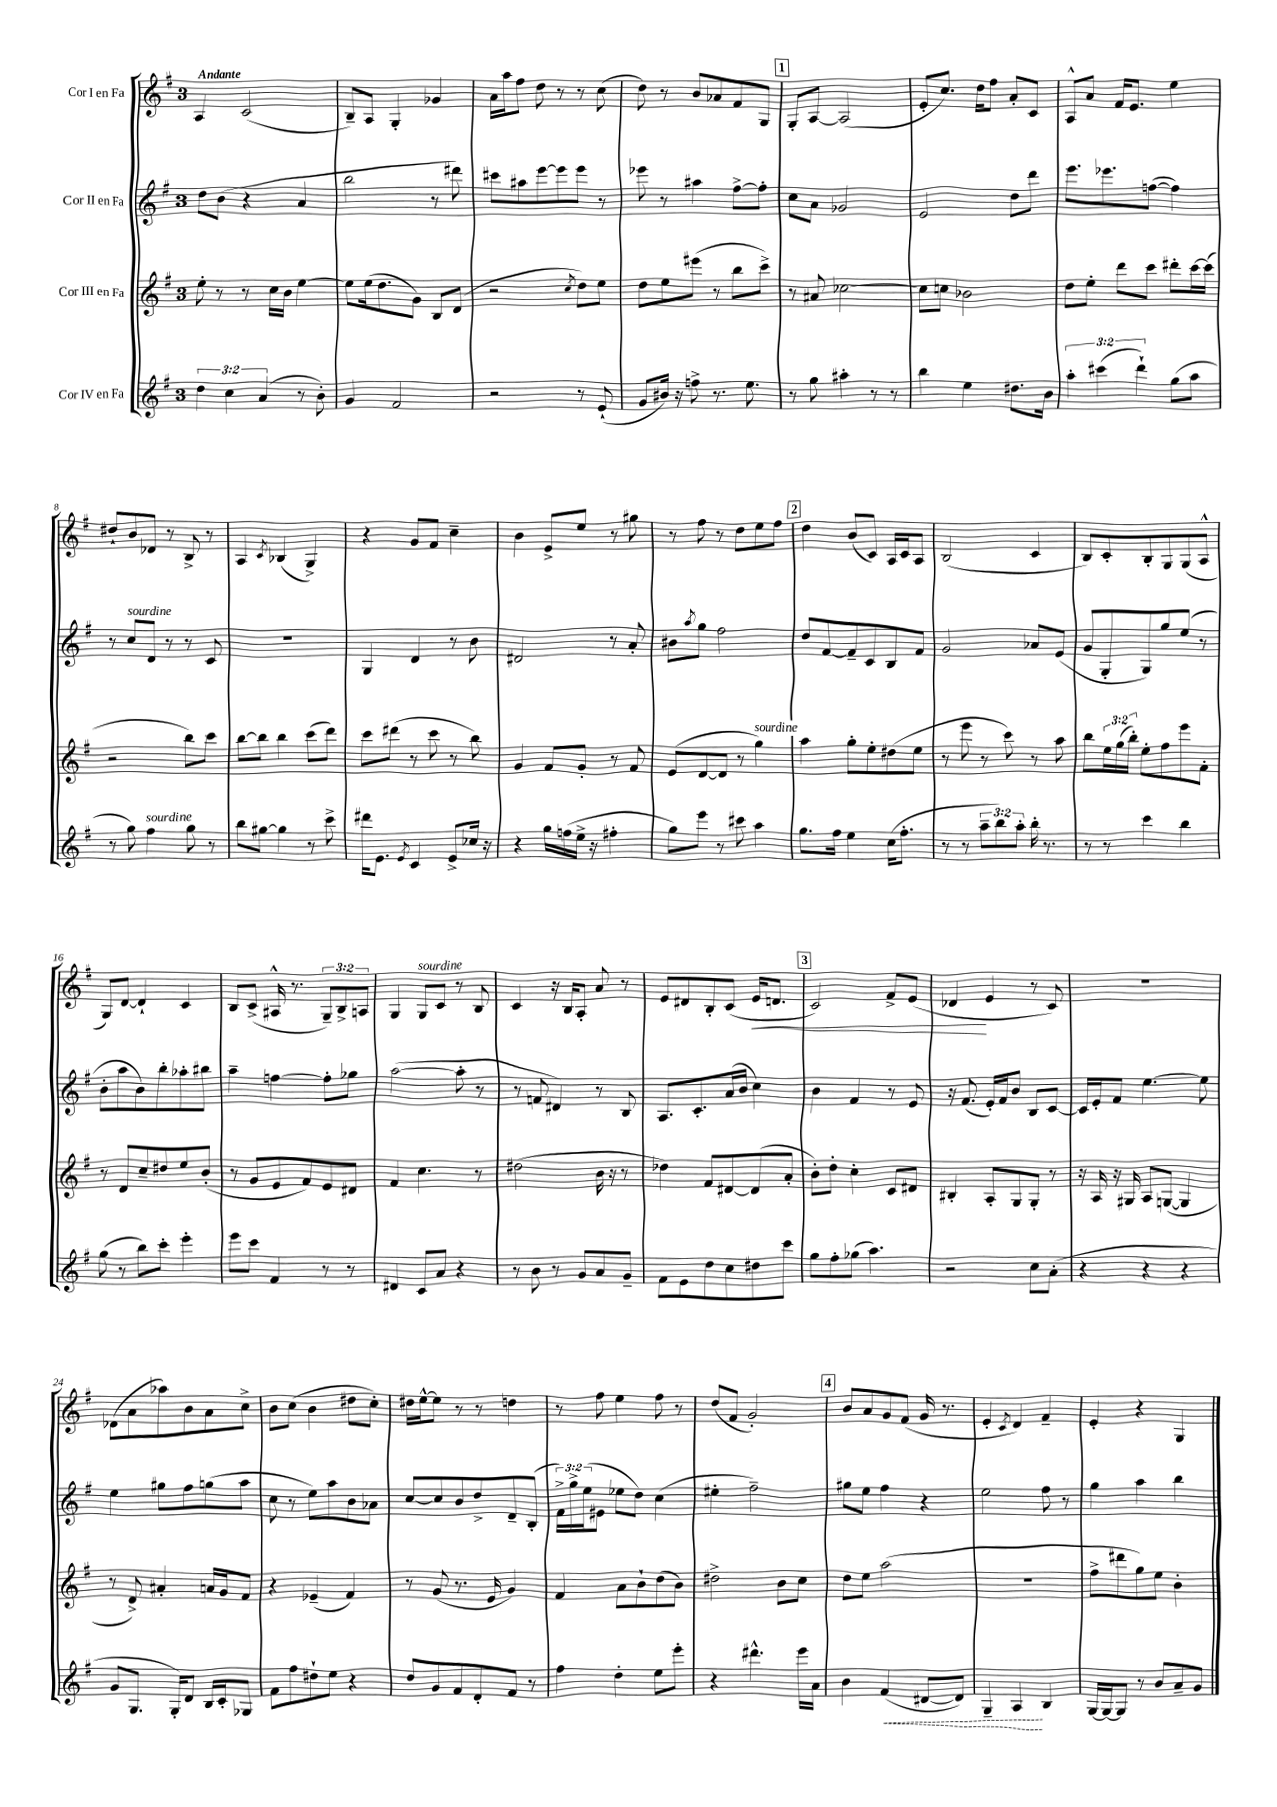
<<
\new StaffGroup <<
\new Staff = "s0" \with { instrumentName = "Cor I en Fa" } {
    \clef treble \key g \major \once \override Staff.TimeSignature.style = #'single-digit \time 3/4 \override Staff.TupletNumber.text = #tuplet-number::calc-fraction-text \tempo "Andante"
    a4 c'2( |
    b8--) a8 g4-. ges'4 |
    a'16 a''16 fis''8 d''8 r8 r8 c''8( |
    d''8) r8 b'8 aes'8 fis'8 g8 |
    \mark \markup { \box "1" } g8-. a8~ a2( |
    e'8-. c''8.) d''16 fis''8 a'8-. c'8 |
    a8-^ a'8 fis'16 e'8. e''4 |
    dis''8-! b'8 des'8 r8 b8-> r8 |
    a4 \acciaccatura { c'8 } bes4( g4->) |
    r4 g'8 fis'8 c''4-- |
    b'4 e'8-> e''8 r8 gis''8 |
    r8 fis''8 r8 d''8 e''8 fis''8 |
    \mark \markup { \box "2" } d''4 b'8( c'8) a16 c'16 a8 |
    b2( c'4 |
    b8) c'8-. b8-. g8 g8( a8-^ |
    g8) d'8~ d'4-! c'4 |
    b8 c'8->( ais16-^ r8. \tuplet 3/2 { g8--) b8-> a8 } |
    g4 g8^\markup { \italic "sourdine" } c'8 r8 b8 |
    c'4 r16 b16 a8-. a'8 r8 |
    e'8 dis'8 b8-. c'8( e'16\< d'8. |
    \mark \markup { \box "3" } c'2) fis'8-> e'8( |
    des'4\! e'4 r8 c'8) |
    R2. |
    des'8( a'8 aes''8) b'8 a'8 c''8-> |
    b'8 c''8( b'4 dis''8 c''8-.) |
    dis''16 e''16~-^ e''8 r8 r8 d''4 |
    r8 fis''8 e''4 fis''8 r8 |
    d''8( fis'8 g'2-.) |
    \mark \markup { \box "4" } b'8 a'8 g'8 fis'8( g'16 r8. |
    e'4-. \acciaccatura { c'8 } d'4) fis'4-- |
    e'4-. r4 g4 \bar "|." |
}
\new Staff = "s1" \with { instrumentName = "Cor II en Fa" } {
    \clef treble \key g \major \once \override Staff.TimeSignature.style = #'single-digit \time 3/4 \override Staff.TupletNumber.text = #tuplet-number::calc-fraction-text
    d''8 b'8( r4 a'4 |
    b''2 r8 dis'''8) |
    cis'''8 ais''8 e'''8~ e'''8 e'''8 r8 |
    ees'''8 r8 ais''4 fis''8~-> fis''8-. |
    \mark \markup { \box "1" } c''8 a'8 ges'2 |
    e'2 d''8 d'''8 |
    e'''8. ees'''8. f''8~( f''4) |
    r8 c''8^\markup { \italic "sourdine" } d'8 r8 r8 c'8 |
    R2. |
    g4 d'4 r8 b'8 |
    dis'2 r8 a'8-. |
    bis'8 \acciaccatura { a''8 } g''8 fis''2 |
    \mark \markup { \box "2" } d''8 fis'8~ fis'8-- c'8 b8 fis'8 |
    g'2 aes'8 e'8( |
    g'8 g8-. g8) g''8 e''8( r8 |
    b'8-. a''8 b'8) b''8-. aes''8-. bis''8 |
    a''4-- f''4~ f''8-. ges''8 |
    a''2~( a''8-. r8 |
    r8 f'8 dis'4) r8 b8 |
    a8. c'8.-. a'16( b'16 c''4) |
    \mark \markup { \box "3" } b'4 fis'4 r8 e'8 |
    r16 fis'8.( e'16-.) fis'16 b'8 b8 c'8~ |
    c'16 e'16-. fis'8 e''4.~ e''8 |
    e''4 gis''8 fis''8 g''8( a''8 |
    c''8 r8 e''8) a''8 b'8 aes'8 |
    c''8~ c''8 b'8 d''8-> d'8-- b8-.( |
    \tuplet 3/2 { fis'16->) g''16-> e''16( } eis'8 ees''8 d''8) c''4( |
    eis''4-. fis''2--) |
    \mark \markup { \box "4" } gis''8 e''8 fis''4 r4 |
    e''2 fis''8 r8 |
    g''4 a''4 b''4 \bar "|." |
}
\new Staff = "s2" \with { instrumentName = "Cor III en Fa" } {
    \clef treble \key g \major \once \override Staff.TimeSignature.style = #'single-digit \time 3/4 \override Staff.TupletNumber.text = #tuplet-number::calc-fraction-text
    e''8-. r8 r8 c''16 b'16 e''4~ |
    e''8 e''16( d''8. g'8) b8 d'8( |
    r2 \acciaccatura { c''8 } d''8) e''8 |
    d''8 e''8 eis'''8( r8 b''8 c'''8->) |
    \mark \markup { \box "1" } r8 ais'8 ces''2~ |
    ces''8 c''8 bes'2 |
    d''8 e''8-. d'''8 c'''8 dis'''8-. c'''16~ c'''16( |
    r2 b''8) c'''8 |
    b''8~ b''8 b''4 c'''8( d'''8) |
    c'''8 dis'''8( r8 c'''8 r8 b''8) |
    g'4 fis'8 g'8-. r8 fis'8 |
    e'8( d'8~ d'8 r8 g''4^\markup { \italic "sourdine" }) |
    \mark \markup { \box "2" } a''4 g''8-. e''8-. dis''8( e''8 |
    r8 e'''8 r8 c'''8) r8 a''8 |
    b''8 \tuplet 3/2 { e''16 g''16( b''16-.) } e''8-. fis''8 e'''8 fis'8-. |
    r8 d'8 c''8-- dis''8 e''8 b'8-.( |
    r8 g'8 e'8 fis'8) e'8 dis'8 |
    fis'4 c''4. r8 |
    dis''2( b'16 r16 r8 |
    des''4) fis'8 dis'8~ dis'8( a'8-. |
    \mark \markup { \box "3" } b'8-.) d''8-. c''4-. c'8 dis'8 |
    bis4-. a8-. g8 g8-. r8 |
    r16 a16 r16 gis16 a8 g8~( g4 |
    r8 d'8->) ais'4-. a'16 g'16 fis'8 |
    r4 ees'4--( fis'4) |
    r8 g'8( r8. e'16 g'4) |
    fis'4 a'8 b'8-! d''8( b'8) |
    dis''2-> b'8 c''8 |
    \mark \markup { \box "4" } d''8 e''8 a''2( |
    R2. |
    fis''8-> dis'''8 g''8) e''8 b'4-. \bar "|." |
}
\new Staff = "s3" \with { instrumentName = "Cor IV en Fa" } {
    \clef treble \key g \major \once \override Staff.TimeSignature.style = #'single-digit \time 3/4 \override Staff.TupletNumber.text = #tuplet-number::calc-fraction-text
    \tuplet 3/2 { d''4 c''4 a'4( } r8 b'8-.) |
    g'4 fis'2 |
    r2 r8 e'8-!( |
    g'8 bis'16) r16 f''8-> r8. e''8. |
    \mark \markup { \box "1" } r8 g''8 ais''4-. r8 r8 |
    b''4 e''4 dis''8. b'16 |
    \tuplet 3/2 { a''4-. cis'''4( d'''4-!) } g''8( a''8 |
    r8 g''8) fis''4^\markup { \italic "sourdine" } g''8 r8 |
    b''8 gis''8~ gis''4 r8 c'''8-> |
    dis'''16 e'8. \acciaccatura { e'8 } c'4 e'8-> ces''16 r16 |
    r4 g''16 f''16( e''16-> r16 fis''4-. |
    g''8) e'''8 r8 cis'''8 a''4 |
    \mark \markup { \box "2" } g''8. fis''16 e''4 c''16( fis''8.-. |
    r8 r8 \tuplet 3/2 { a''8-- b''8) a''8-. } b''16-. r8. |
    r8 r8 c'''4 b''4 |
    g''8( r8 b''8) c'''8-. e'''4-. |
    e'''8 c'''8 fis'4 r8 r8 |
    dis'4 c'8 a'8 r4 |
    r8 b'8 r8 g'8 a'8 g'8-- |
    fis'8 e'8 d''8 c''8 dis''8 c'''8 |
    \mark \markup { \box "3" } g''8 fis''8-. ges''8( a''4.) |
    r2 c''8 a'8-.( |
    r4 r4 r4 |
    g'8 g8. g16-.) d'8 b16 c'16-. ges8 |
    fis'8 fis''8 dis''8-! e''8 r4 |
    d''8 g'8 fis'8 d'8-. fis'8 r8 |
    fis''4 d''4-. e''8 e'''8-. |
    r4 dis'''4.-^ e'''16 a'16 |
    \mark \markup { \box "4" } b'4 \once \override Hairpin.style = #'dashed-line fis'4\<( dis'8~ dis'8) |
    g4-- a4\! b4 |
    g16~ g16~ g8 r8 b'8 a'8-- g'8 \bar "|." |
}
>>
>>
